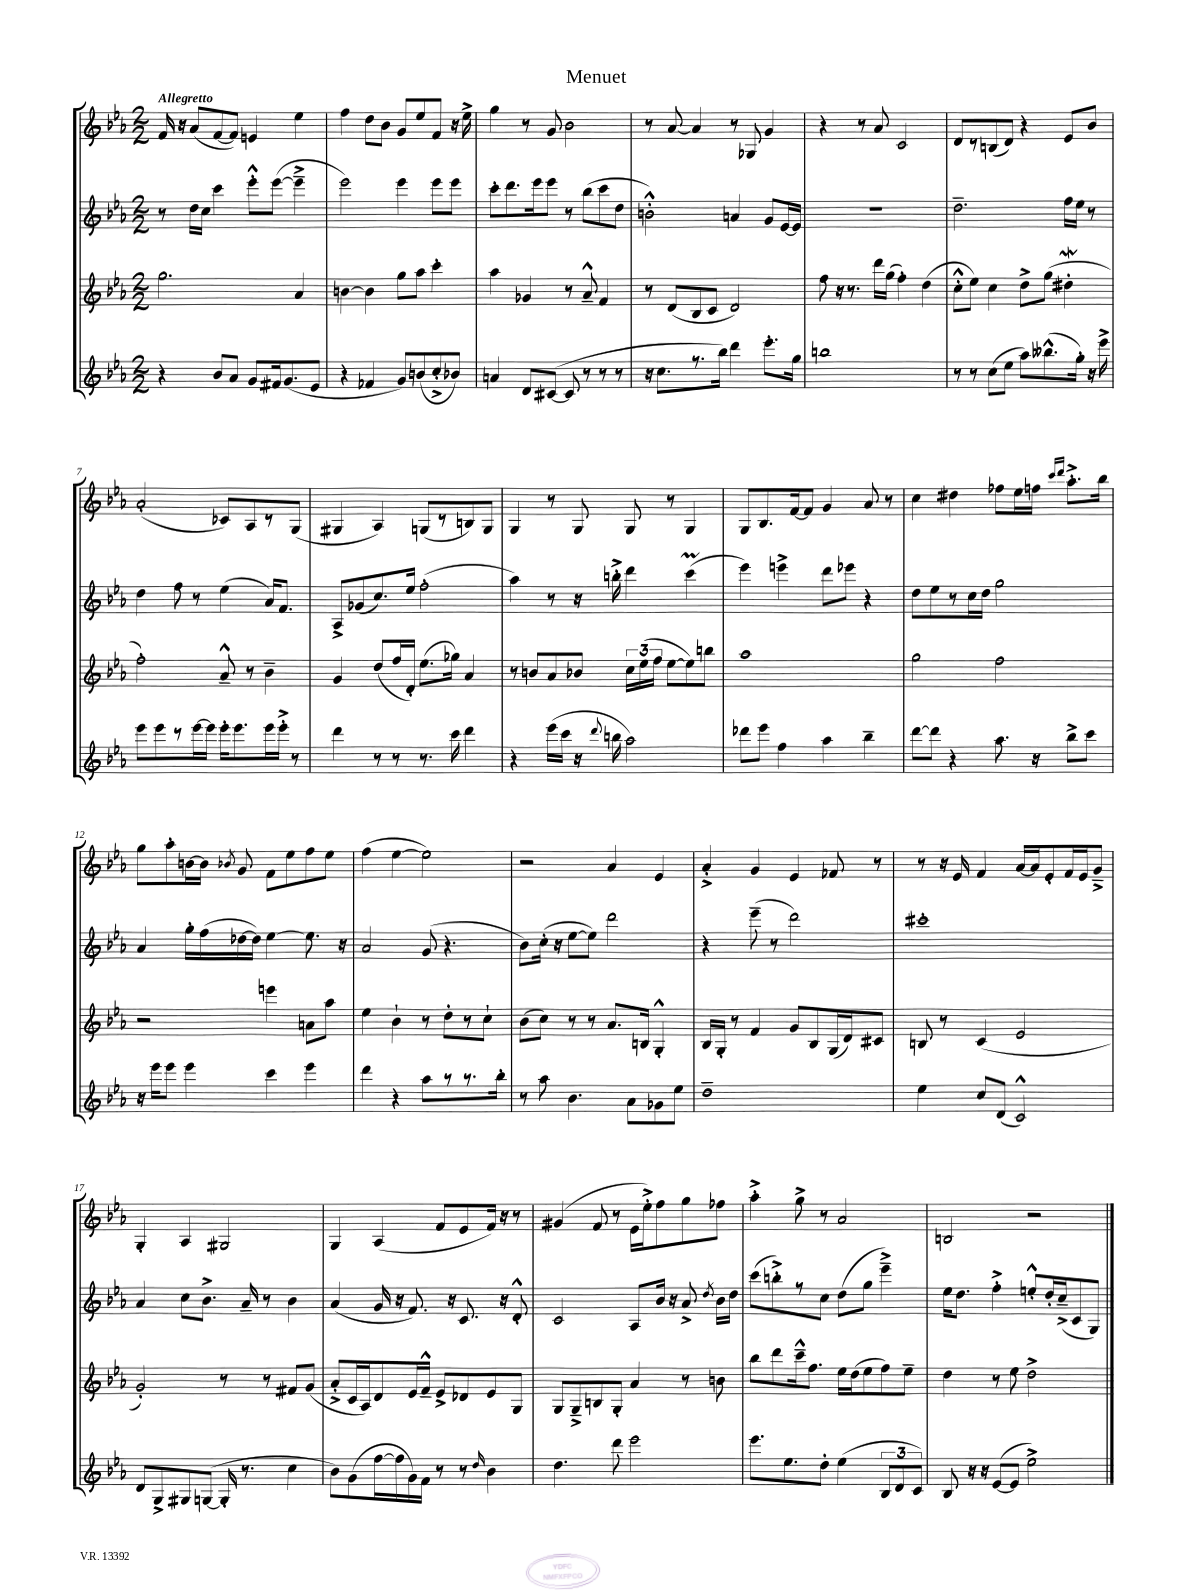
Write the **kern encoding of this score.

**kern	**kern	**kern	**kern
*part4	*part3	*part2	*part1
*staff4	*staff3	*staff2	*staff1
*clefG2	*clefG2	*clefG2	*clefG2
*k[b-e-a-]	*k[b-e-a-]	*k[b-e-a-]	*k[b-e-a-]
*M2/2	*M2/2	*M2/2	*M2/2
=1	=1	=1	=1
!	!	!	!LO:TX:a:B:t=Allegretto
4r	2.gg\	8r	16f/
.	.	.	16r
.	.	16dd\LL	(8a-/L
.	.	16cc\JJ	.
8b-/L	.	4ccc\	[8f/
8a-/J	.	.	8f/J])
8g/L	.	8eee-'^^\L	4en/
16f#X/k	.	([8eee-\J	.
(8.g/	.	.	.
.	4a-/	4eee-~^\]	4ee-\
8e-/J	.	.	.
=2	=2	=2	=2
4r	[4bn\	2eee-\)	4ff\
4f-X/	4b\]	.	8dd\L
.	.	.	8b-\J
8g/L)	8gg\L	4eee-\	8g/L
(8bn/	8aa-\J	.	8ee-/
8cc'^/	4ccc'\	8eee-\L	8f/J
8b-X/J)	.	8eee-\J	16r
.	.	.	16ee-^\
=3	=3	=3	=3
4an/	4aa-\	8ccc'\L	4gg\
.	.	8.ddd\	.
8d/L	4g-X/	.	8r
.	.	16eee-\k	.
([8c#X/J	.	8eee-\J	8g/
8c#/]	8r	8r	2b-\
8r	8a-~^^/	(8bb-\L	.
8r	4f/	8ccc\	.
8r	.	8dd\J	.
=4	=4	=4	=4
16r	8r	2bn'^^\)	8r
8.cc\L	.	.	.
.	(8d/L	.	[8a-/
8.r	8B-/	.	4a-/]
.	8c/J	.	.
16bb-\Jk)	.	.	.
4ddd\	2d/)	4an/	8r
.	.	.	8G-X/
8.eee-'\L	.	8g/L	4g/
.	.	[16e-/L	.
16gg\Jk	.	16e-/JJ]	.
=5	=5	=5	=5
1bbn	8ff\	1r	4r
.	16r	.	.
.	8.r	.	.
.	.	.	8r
.	16ddd\LL	.	8a-/
.	(16gg\JJ	.	.
.	4ff'\)	.	2c/
.	(4dd\	.	.
=6	=6	=6	=6
8r	8cc'^^\L	2.dd~\	8d/L
8r	8ee-\J)	.	8r
(8cc\L	4cc\	.	(8Bn/
8ee-\J	.	.	8d/J)
8aa-\L)	8dd^\L	.	4r
(8.bb--X^^\	(8gg\J	.	.
.	4dd#XW'\	16ff\LL	8e-/L
16gg'\Jk)	.	16ee-\JJ	.
16r	.	8r	8b-/J
16eee-^\	.	.	.
!!LO:LB:g=z
=7	=7	=7	=7
8eee-\L	2ff'\)	4dd\	(2a-'/
8eee-\	.	.	.
8r	.	8ff\	.
[16eee-\L	.	8r	.
16eee-\JJ]	.	.	.
16eee-'\KL	8a-~^^/	(4ee-\	8c-X/L)
8.eee-\	.	.	.
.	8r	.	8A-/
16eee-\L	4b-~\	16a-/KL)	8r
16eee-'^\JJ	.	8.f/J	.
8r	.	.	(8G/J
=8	=8	=8	=8
4ddd\	4g/	8A-^/L	4G#X/
.	.	(8g-X/	.
8r	(8dd/L	8.cc/)	4A-/)
8r	16ff/L	.	.
.	16d'/JJ)	16ee-/Jk	.
8.r	(8.ee-\L	(2ff'\	(8Gn/L
.	.	.	8r
16ccc\	16gg-X\Jk)	.	.
4ddd\	4a-/	.	8Bn/)
.	.	.	8G/J
=9	=9	=9	=9
4r	8r	4aa-\)	4G/
.	8bn/L	.	.
(16eee-\LL	8a-/	8r	8r
16ccc\JJ	.	.	.
16r	8b-X/J	16r	8G/
8qqddd/	.	.	.
16bbn\	.	16bbn'^\	.
2aa-\)	24cc\LL	4ddd\	8G/
.	(24ee-\	.	.
.	24ff\JJ	.	.
.	[8ee-\L	.	8r
.	8ee-\])	(4cccM\	4G/
.	8bbn\J	.	.
=10	=10	=10	=10
8ddd-X\L	1aa-	4eee-\)	8G/L
8eee-\J	.	.	8.B-/
4ff\	.	4eeen^\	.
.	.	.	[16f/k
.	.	.	8f/J]
4aa-\	.	8ddd\L	4g/
.	.	8eee-X\J	.
4bb-~\	.	4r	8a-/
.	.	.	8r
=11	=11	=11	=11
[8ddd\L	2gg\	8dd\L	4cc\
8ddd\J]	.	8ee-\	.
4r	.	8r	4dd#X\
.	.	16cc\L	.
.	.	16dd\JJ	.
8.aa-\	2ff\	2gg\	8ff-X\L
.	.	.	16ee-\L
16r	.	.	16ffn\JJ
.	.	.	16qqccc/LL
.	.	.	16qqddd/JJ
8bb-^\L	.	.	8.aa-'^\L
8ccc\J	.	.	.
.	.	.	16bb-\Jk
!!LO:LB:g=z
=12	=12	=12	=12
16r	2r	4a-/	8gg\L
16eee-\KL	.	.	.
8eee-\J	.	.	8aa-'\
4eee-\	.	16gg'\LL	[16bn\L
.	.	(16ff\	16b\JJ]
.	.	.	8qb-X/
.	.	[16dd-X\	8g/
.	.	16dd-\JJ])	.
4ccc\	4eeen\	[4ee-\	8f\L
.	.	.	8ee-\
4eee-\	8an\L	8.ee-\]	8ff\
.	8aa-\J	.	8ee-\J
.	.	16r	.
=13	=13	=13	=13
4ddd\	4ee-\	2a-/	(4ff\
4r	4b-`\	.	[4ee-\
8aa-\L	8r	(8g/	2ee-\])
8r	8dd'\L	4.r	.
8.r	8r	.	.
.	8cc`\J	.	.
16bb-'\Jk	.	.	.
=14	=14	=14	=14
8r	(8b-\L	8b-\L)	2r
8aa-\	8cc\J)	(16cc'\Jk	.
.	.	16r	.
4.b-\	8r	[8ee-\L	.
.	8r	8ee-\J])	.
.	8.a-/L	2ddd\	4a-/
8a-\L	.	.	.
.	16Bn/Jk	.	.
8g-X\	4G'^^/	.	4e-/
8ee-\J	.	.	.
=15	=15	=15	=15
1dd~	16B-/LL	4r	4a-'^/
.	16G'/JJ	.	.
.	8r	.	.
.	4f/	(8eee-~\	4g/
.	.	8r	.
.	8g/L	2ddd\)	4e-/
.	8B-/	.	.
.	(16G/L	.	8f-X/
.	16d/J)	.	.
.	8c#X/J	.	8r
=16	=16	=16	=16
4ee-\	8Bn/	1ccc#X'	8r
.	8r	.	16r
.	.	.	16e-/
8cc/L	(4c/	.	4f/
(8d/J	.	.	.
2c^^/)	2e-/	.	[16a-/LL
.	.	.	16a-/J]
.	.	.	8e-'/
.	.	.	16f/L
.	.	.	16e-/J
.	.	.	8g~^/J
!!LO:LB:g=z
=17	=17	=17	=17
8d/L	2g'/)	4a-/	4G'/
8G^/	.	.	.
8G#X/	.	8cc\L	4A-/
([8Gn/J	.	8.b-^\J	.
16G'/]	8r	.	2G#X/
8.r	.	16a-~/	.
.	8r	8r	.
4cc\	8f#X/L	4b-\	.
.	(8g/J	.	.
=18	=18	=18	=18
8b-\L)	8a-'^/L	(4a-/	4G/
(8g\	16c/L	.	.
.	16A-/J)	.	.
[16ff\L	8d/	16g/	(4A-/
16ff\]	.	16r	.
16g\)	16e-/L	8.f/)	.
16f\JJ	16f~^^/JJ	.	.
8r	8e-^/L	.	8f/L
.	.	16r	.
8r	8d-X/	8.c/	8e-/
16qqdd/	.	.	.
4b-\	8e-/	.	16f/Jk)
.	.	16r	16r
.	8G/J	8d'^^/	8r
=19	=19	=19	=19
4.dd\	8G/L	2c/	(4g#X/
.	8G~^/	.	.
.	8Bn/	.	8f/
8ddd\	8G'/J	.	8r
2eee-\	4a-/	8A-/L	16e-\LL
.	.	.	16ee-'^\J)
.	.	16b-/Jk	8ff\
.	.	16r	.
.	8r	8a-^/	8gg\
.	.	8qdd/	.
.	8bn\	16b-\LL	8ff-X\J
.	.	16dd\JJ	.
=20	=20	=20	=20
8.eee-\L	8bb-\L	(8ccc\L	4aa-'^\
.	8ddd\	8bbn'^\)	.
8.ee-\	.	.	.
.	16ccc~^^\k	8r	8gg^\
.	8.ff\J	.	.
8dd'\J	.	8cc\J	8r
(4ee-\	16ee-\LL	(8dd\L	2a-/
.	(16dd\J	.	.
.	8ee-\	8gg\J	.
12B-/L	8ff\)	4eee-~^\)	.
12d/	.	.	.
.	8ee-~\J	.	.
12c/J)	.	.	.
=21	=21	=21	=21
8B-/	4dd\	16ee-\KL	2Bn/
.	.	8.dd\J	.
16r	.	.	.
16r	.	.	.
([8e-/L	8r	4ff'^\	.
8e-/J]	8ee-\	.	.
2ee-^\)	2dd^\	8een'^^/L	2r
.	.	16dd'/L	.
.	.	(16cc~^/J	.
.	.	8c/	.
.	.	8G/J)	.
==	==	==	==
*-	*-	*-	*-
